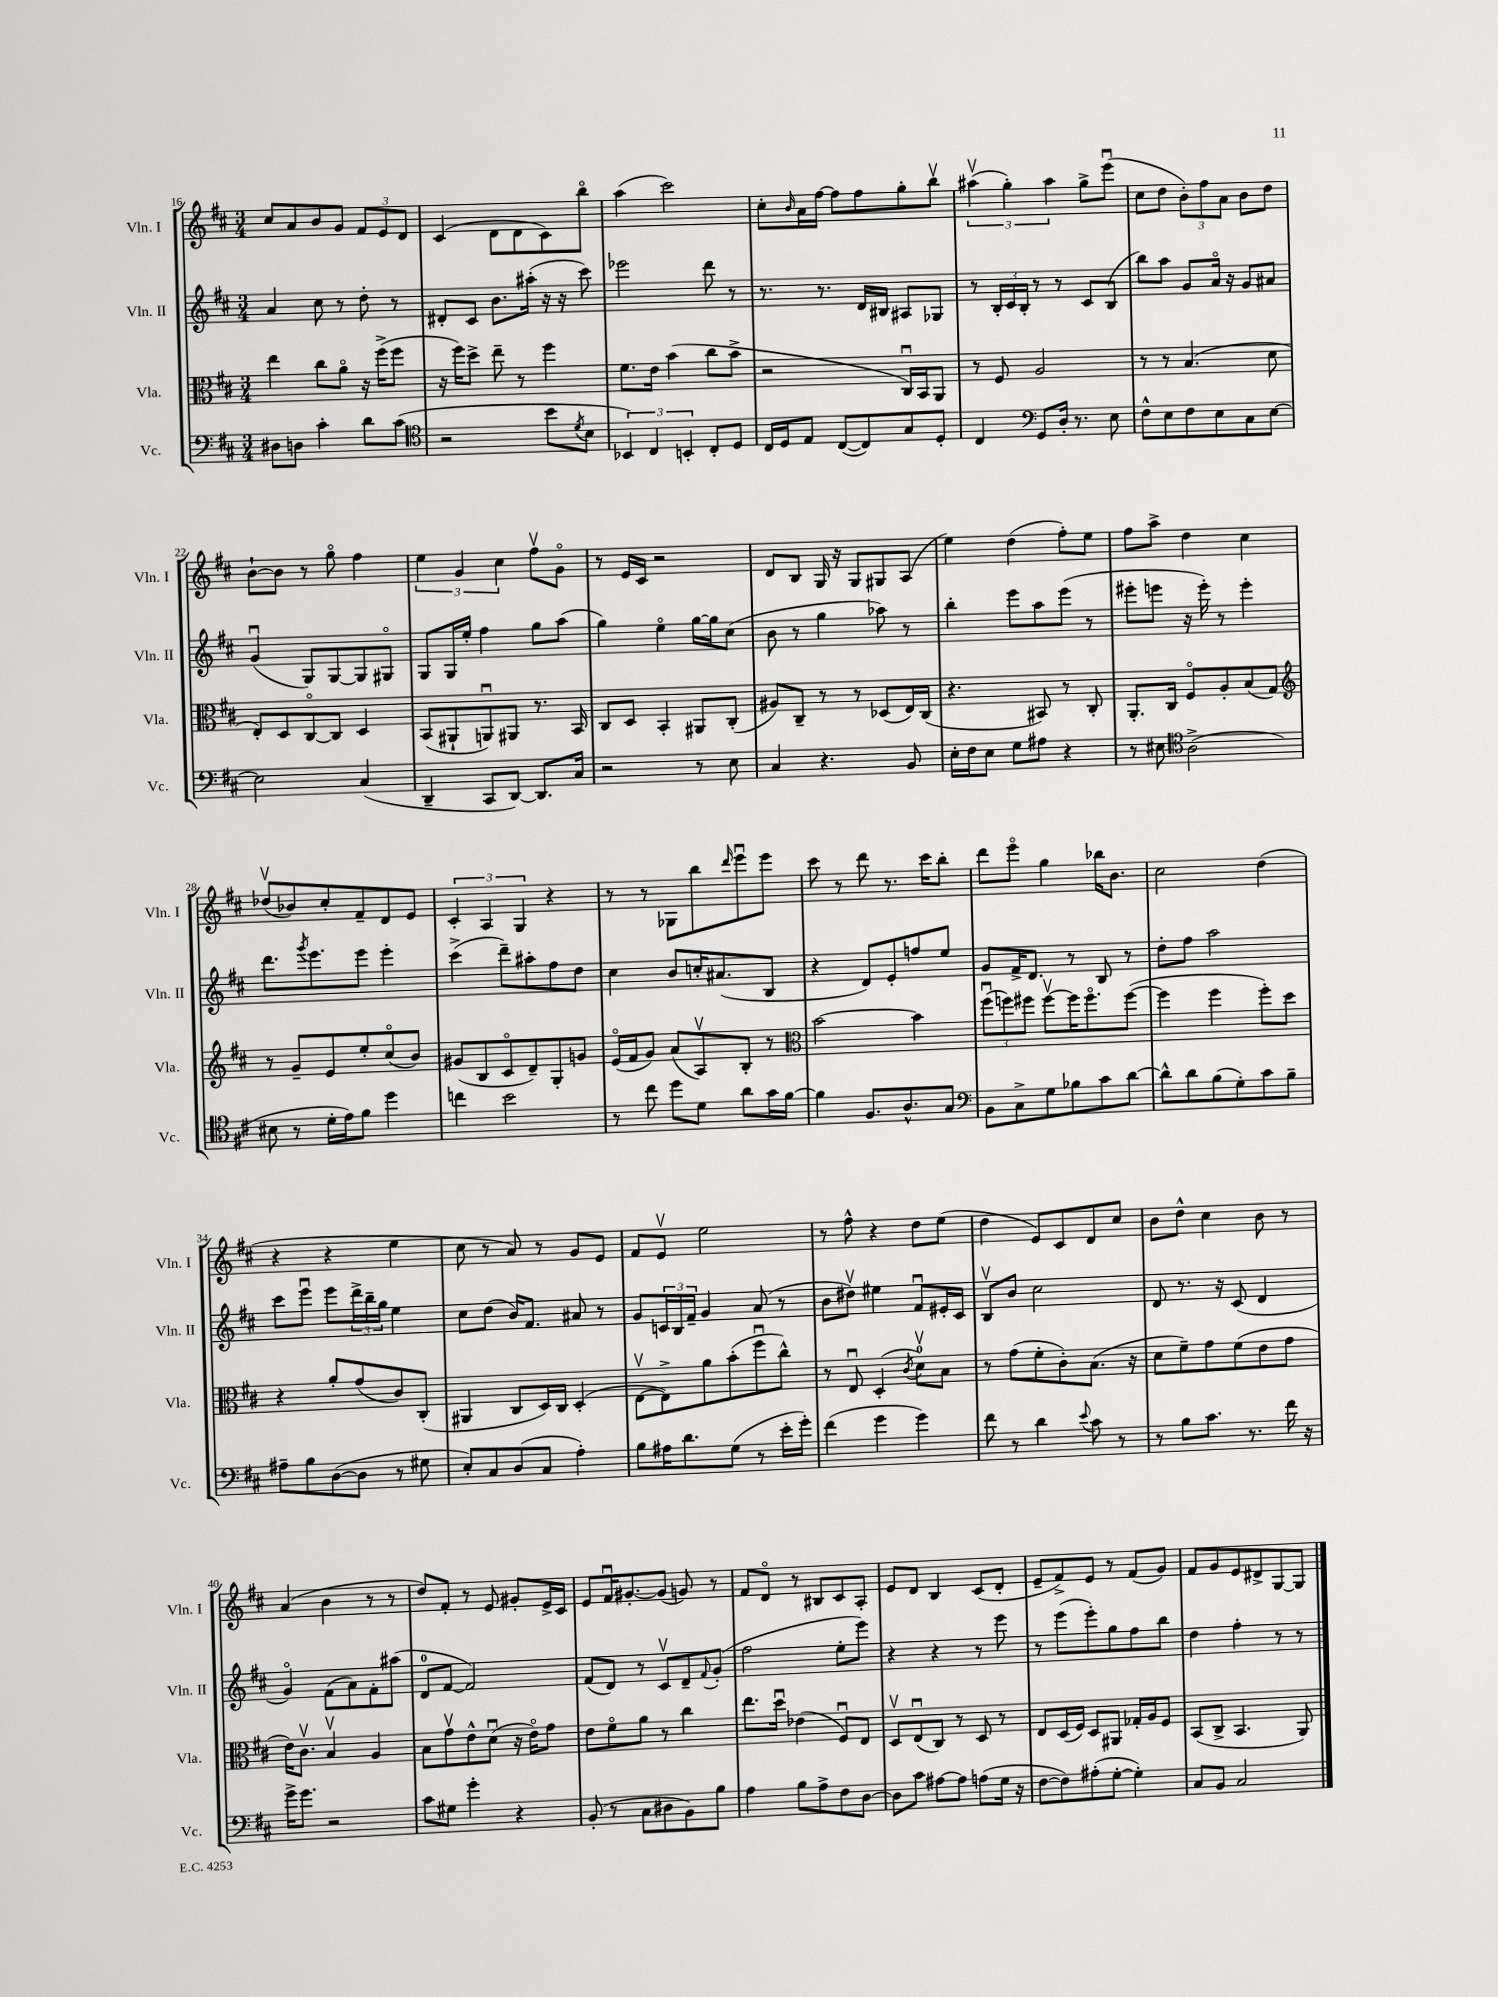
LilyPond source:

<<
\new StaffGroup <<
\new Staff = "s0" \with { instrumentName = "Vln. I" shortInstrumentName = "Vln. I" } {
    \clef treble \key d \major \numericTimeSignature \time 3/4
    cis''8 a'8 b'8 g'8 \tuplet 3/2 { fis'8 e'8 d'8 } |
    cis'4( d'8 d'8 cis'8) b''8\flageolet |
    a''4( cis'''2) |
    cis''8-. \grace { b'16 } a'16 fis''16~ fis''8 fis''8 g''8-. b''8\upbow |
    \tuplet 3/2 { ais''4\upbow( g''4-.) ais''4 } g''8-> e'''8\downbow( |
    cis''8 d''8 \tuplet 3/2 { b'8-.) fis''8 a'8 } b'8 d''8 |
    b'8~-! b'8 r8 g''8\flageolet fis''4 |
    \tuplet 3/2 { e''4 g'4 cis''4 } fis''8\upbow g'8\flageolet |
    r8 e'16 cis'16 r2 |
    d'8 b8 g16 r16 g8 gis8 a8( |
    e''4) d''4( fis''8-.) e''8 |
    fis''8 a''8-> d''4 cis''4 |
    des''8\upbow( bes'8) cis''8-. fis'8-- d'8 e'8 |
    \tuplet 3/2 { cis'4-. a4 g4 } r4 |
    r8 r8 ges8 b''8 \grace { d'''16 } e'''8\downbow e'''8 |
    cis'''8 r8 d'''8 r8. cis'''16 b''8-. |
    d'''8 e'''8\flageolet g''4 bes''16 b'8. |
    cis''2 d''4( |
    r4 r4 e''4 |
    cis''8 r8 a'8) r8 g'8 e'8 |
    fis'8 e'8\upbow e''2 |
    r8 fis''8-^ r4 d''8 e''8( |
    d''4 e'8) cis'8 d'8 cis''8 |
    b'8 d''8-^ cis''4 b'8 r8 |
    a'4( b'4 r8 r8 |
    d''8) fis'8-. r8 e'8 gis'8-. e'16-> cis'16 |
    e'8 fis'16\downbow gis'8.~-. gis'8( g'8) r8 |
    fis'8 d'8\flageolet r8 bis8 cis'8 a8-. |
    e'8 d'8 b4 cis'8( d'8-. |
    e'8-- fis'8->) e'8 r8 fis'8( g'8) |
    fis'8 g'8 e'8 dis'8-> g8~ g8 \bar "|." |
}
\new Staff = "s1" \with { instrumentName = "Vln. II" shortInstrumentName = "Vln. II" } {
    \clef treble \key d \major \numericTimeSignature \time 3/4
    a'4 cis''8 r8 d''8-. r8 |
    dis'8-. cis'8 b'8. ais''16-.( r16 r16 cis'''8) |
    ees'''2 d'''8 r8 |
    r8. r8. d'16 bis16 ais8 ges8 |
    r8 \tuplet 3/2 { b16-. cis'16 b16-. } r8 r8 cis'8 b8( |
    b''8) a''8 g'8 a'16\flageolet r16 g'8 ais'8 |
    g'4\downbow( g8) g8~ g8 gis8\flageolet |
    g8 g16 e''16-. fis''4 g''8 a''8( |
    g''4) e''4\flageolet g''16~ g''16 cis''8( |
    b'8 r8 g''4 aes''8) r8 |
    b''4-. e'''8 a''8 e'''8( r8 |
    eis'''8-. e'''8 r16 e'''16-.) r8 e'''4-. |
    d'''8. \acciaccatura { g'''8 } e'''8. e'''8 e'''4-. |
    cis'''4->( d'''8--) ais''8-. fis''8 d''8 |
    cis''4 b'8 c''16-. ais'8.( b8 |
    r4 d'8) e'8-. f''8 e''8 |
    g'8 fis'16-> d'8. r8 b8 r8 |
    d''8-. fis''8 a''2 |
    cis'''8 e'''8\downbow e'''8 \tuplet 3/2 { d'''16-> b''16-- g''16 } e''4 |
    cis''8 d''8( b'16) fis'8. ais'8 r8 |
    g'8 \tuplet 3/2 { c'16 b16 fis'16-- } g'4 a'8( r8 |
    b'8 dis''8\upbow) eis''4 fis'8\downbow eis'16-. cis'16 |
    b8\upbow b'8 cis''2 |
    d'8 r8. r16 cis'8( d'4 |
    g'4\flageolet) fis'8( a'8) fis'8-. ais''8( |
    d'8-0 fis'8~ fis'2) |
    fis'8( d'8) r8 cis'8\upbow d'8-- \appoggiatura { fis'8 } g'8-.( |
    fis''2 e''8-. e'''8) |
    r4 r4 r8 e'''8 |
    r8 e'''8( e'''8-.) g''8 fis''8 b''8 |
    d''4 fis''4-. r8 r8 \bar "|." |
}
\new Staff = "s2" \with { instrumentName = "Vla." shortInstrumentName = "Vla." } {
    \clef alto \key d \major \numericTimeSignature \time 3/4
    e''4 cis''8 a'8\flageolet r16 fis''16->( fis''8 |
    r16 fis''16) d''8-> e''8-- r8 fis''4 |
    fis'8. e'16 b'4( cis''8 b'8-> |
    r2 cis16\downbow) b,16 a,8 |
    r8 fis8 a2 |
    r8 r8 b4.( d'8 |
    e8-.) d8 cis8~\flageolet cis8 d4 |
    b,8( ais,8-! a,8\downbow) ais,8 r8. b,16 |
    cis8 d8 b,4-. ais,8 cis8-.( |
    ais8) cis8-- r8 r8 des8( e16) cis16( |
    r4. bis,8) r8 cis8-. |
    a,8.-. cis16 fis8\flageolet a8-. b8( g8) |
    \clef treble r8 g'8-- e'8 e''8-. cis''8\flageolet( b'8) |
    gis'8( b8 cis'8\flageolet d'8--) g8-. g'8 |
    e'16\flageolet( fis'16 g'8) a'8( a8\upbow) b8-. r8 |
    \clef alto b'2~ b'4 |
    \tuplet 3/2 { fis''8\downbow( f''8) fis''8 } fis''8~\upbow fis''16 fis''8.\flageolet fis''8~( |
    fis''4 fis''4 fis''8-.) d''8 |
    r4 a'8-. g'8( cis'8) cis8-.( |
    ais,4 cis8 d16) cis16 d4-.( |
    e8~\upbow e8->) a'8 b'8-.( fis''8\downbow cis''8-^) |
    r8 e8\downbow d4-.( \acciaccatura { cis'8 } d'8-0\upbow) b8 |
    r8 g'8( fis'8-. cis'8-.) b8.( r16 |
    d'8 fis'8--) g'8 fis'8( e'8 g'8 |
    e'16) cis'8.\upbow b4\upbow a4 |
    b8 g'8\upbow e'8-^ d'8\downbow( r16 e'16\flageolet) g'8 |
    e'8 fis'8\flageolet a'8 r8 cis''4 |
    e''8. d''16\downbow ees'4( fis8\downbow) e8 |
    d8\upbow e8\downbow( cis8) r8 d8 r8 |
    e8 d16( fis16) d8 ais,8 ges16-. a16 fis8 |
    b,8( cis8-> b,4. a,8) \bar "|." |
}
\new Staff = "s3" \with { instrumentName = "Vc." shortInstrumentName = "Vc." } {
    \clef bass \key d \major \numericTimeSignature \time 3/4
    dis8 d8 cis'4-. d'8 cis'8( |
    \clef tenor r2 b'8 \acciaccatura { d'8 } b8 |
    \tuplet 3/2 { bes,4) cis4 b,4-. } cis8-. d8 |
    cis16 d16 e8 cis8~( cis8) g8 d8-. |
    cis4 \clef bass g,8 d16-. r8. e8 |
    fis8-^ e8 fis8 e8 cis8 e8~ |
    e2 cis4( |
    d,4-- cis,8 d,8~) d,8. cis16 |
    r2 r8 e8 |
    cis4 r4. b,8 |
    e16-. fis16 e8 g8 ais8 r4 |
    r8 eis8 \clef tenor a2->( |
    bis8 r8 d'16-. e'16) fis'8 d''4 |
    c''4 b'2 |
    r8 cis''8 d''8 d'8 a'8 g'16 fis'16~ |
    fis'4 fis8. a8.-^ g8 |
    \clef bass b,8 cis8-> g8 bes8 cis'8 d'8~ |
    d'8-^ d'8 b8( g8-.) cis'8 b8-- |
    ais8-- b8 d8~( d8 r8 gis8 |
    e8-.) cis8 d8( cis8 a4-.) |
    b8 ais16 d'8. g8( r8 e'16-. g'16-.) |
    fis'4( g'4 g'4) |
    fis'8 r8 d'4 \appoggiatura { e'8 } cis'8 r8 |
    r8 b8 cis'8. r8. fis'16 r16 |
    g'16-> g'8. r2 |
    cis'8 gis8 g'4-. r4 |
    b,8-.( r8 cis8 dis8 b,8) b8 |
    a4 b8 a8-> fis8 d8~ |
    d8 cis'8 ais8~ ais8 a8( g16 r16 |
    fis8~ fis8) ais8-.( g8~-. g4-.) |
    cis8 b,8 cis2 \bar "|." |
}
>>
>>
\layout { \context { \Score currentBarNumber = #16 } }
